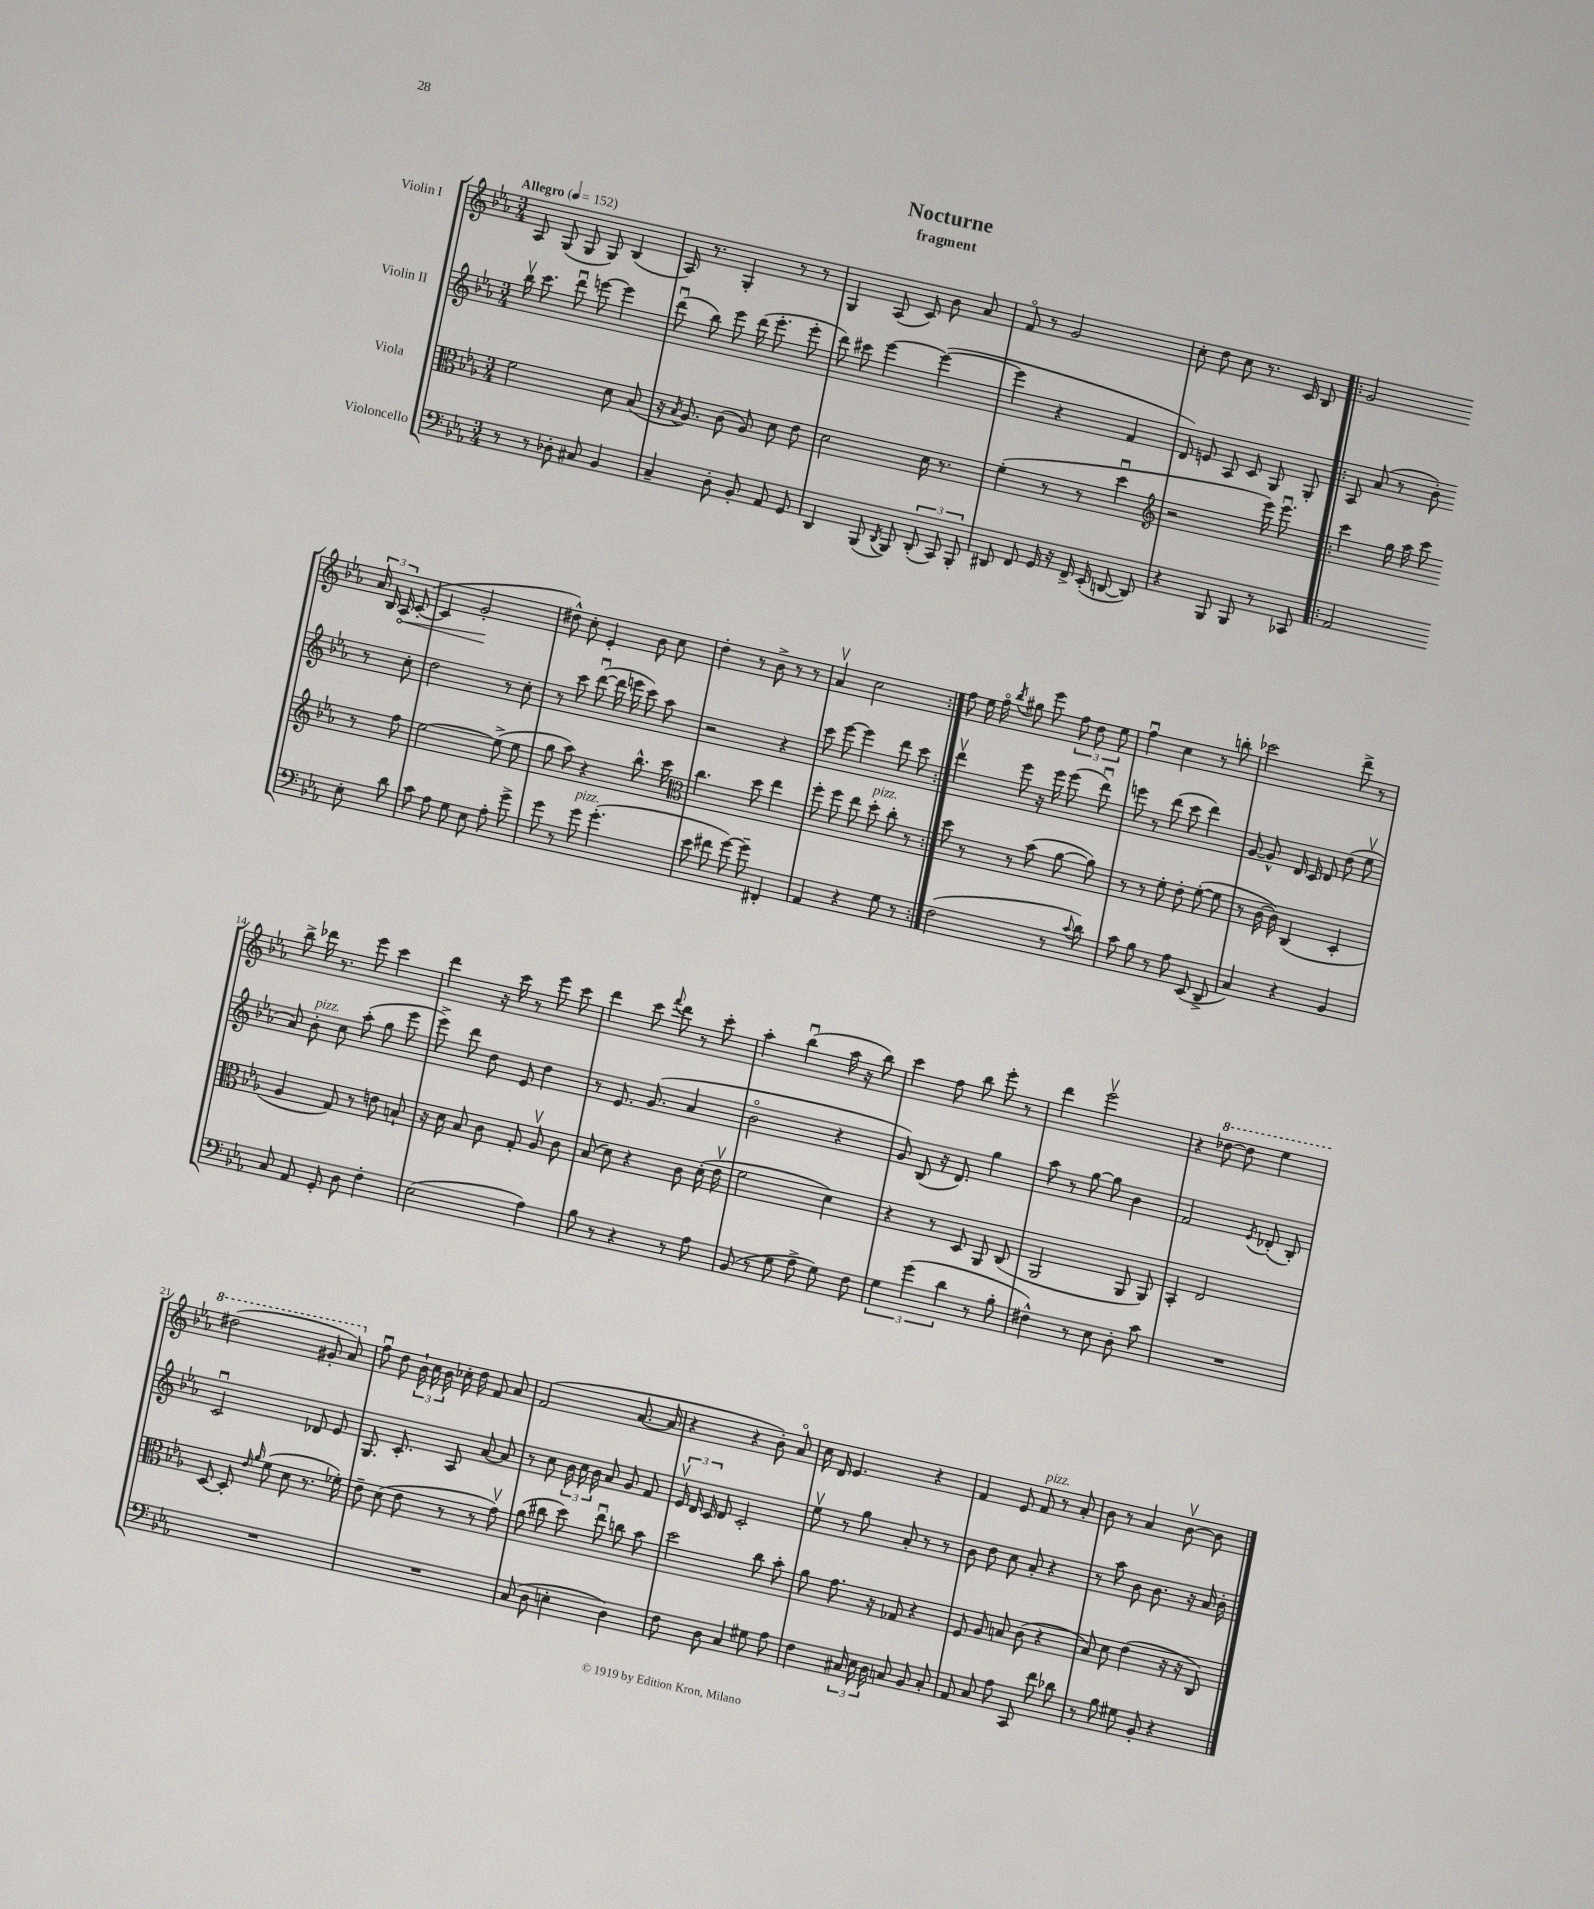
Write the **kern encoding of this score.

**kern	**kern	**kern	**kern
*staff4	*staff3	*staff2	*staff1
*clefF4	*clefC3	*clefG2	*clefG2
*k[b-e-a-]	*k[b-e-a-]	*k[b-e-a-]	*k[b-e-a-]
*M3/4	*M3/4	*M3/4	*M3/4
*MM152	*MM152	*MM152	*MM152
8r	2f	16bb-v	8A-
.	.	8.ccc	.
8r	.	.	(8G
8D-'	.	8dddu	8G
8C#	.	[8eee	8G)
4BB-	8d	4eee]	(4B-
.	(8B-	.	.
=	=	=	=
4C~	16r	(8dddu	16A-)
.	8qB-	.	.
.	8.A-)	.	8.r
.	.	8bb-)	.
8D'	(8c	8eee-	4G'
8BB-'	8A-)	(16ddd	.
.	.	8.eee-'	.
8AA-	8d	.	8r
8GG	8e-	8eee-'	8r
=	=	=	=
4DD	2d	8ddd)	4G
.	.	8ccc#	.
(8BBB-	.	[4eee-	(8A-
8qDD	.	.	.
8BBB-)	.	.	8c)
(12DD'	16d	(4eee-_	8b-
.	8.r	.	.
12CC)	.	.	.
.	.	.	8a-
12BBB-'	.	.	.
=	=	=	=
8DD#	(4f'	4eee-]	8fo
8FF	.	.	8r
16GG	8r	4r	2g
16r	.	.	.
16FF^	8r	.	.
(16EE-'	.	.	.
[8DD	4ddu	4f	.
8DD])	.	.	.
=	=	=	=
*	*clefG2	*	*
4r	2r	8d)	8cc'
.	.	8e	8dd
8BBB-	.	8A-	8cc
8BBB-	.	8c	8.r
8r	16eee-)	8G	.
.	8.eee-u	.	16c
8CC-	.	8G'	8B-
=!|:	=!|:	=!|:	=!|:
2AA-	4ccc	8A-	2g
.	.	(8a-	.
.	16gg	8r	.
.	16aa-	.	.
.	8ccc	8b-')	.
8E-'	8r	8r	24a-
.	.	.	24B-
.	.	.	24A-
8d	8ff	8cc'	([8c'
=	=	=	=
8c	[2ee-	2dd	4c]
8A-	.	.	.
8G	.	.	2g'
8E-	.	.	.
8A-'	(8ee-^]	8r	.
8g^	8ee-	8cc'	.
=	=	=	=
8g	8gg	8r	8dd#^^)
8r	8aa-)	8ccc	8cc'
8g	4r	([8dddu	4e-'
(4.g'	.	16ddd]	.
.	.	16eee	.
.	8.bb-^^	8ccc)	8b-
.	.	8aa-	8cc
.	16ccc	.	.
=	=	=	=
*	*clefC3	*	*
8e-	4.cc	2r	4dd'
8f#	.	.	.
[8g)	.	.	8r
8g~]	8dd	.	8b-^
4FF#'	4ee-	4r	8r
.	.	.	8r
=	=	=	=
4AA-	8ff'	8ccc	4a-v
.	8ff	[8eee-	.
4r	8ee-	4eee-]	2cc
.	8dd'	.	.
8G	8cc'	8ddd	.
8r	8r	8ccc	.
=:|!	=:|!	=:|!	=:|!
(2F	8dd	4dddv	8ff
.	8r	.	16ee-
.	.	.	16ffo
.	.	.	8qbb-
.	8r	8eee-	8gg#
.	(8b-	16r	8eee-
.	.	16eee-	.
8r	[8a-	(8eee-	12ff
.	.	.	12dd
8qqc	.	.	.
8d)	8a-])	8dddu)	.
.	.	.	12ee-
=	=	=	=
8c	8r	8eee	4ffu
8B-	8r	8r	.
8r	8f'	(8ddd	4cc
8A-	8e-'	8ccc	.
(8EE-	([8f'	4ddd)	8r
8DD^	8f]	.	8bb'
=	=	=	=
4C)	8r	[8g	2ccc-
.	[16c	8g^^]	.
.	16c])	.	.
4r	(4C	16d	.
.	.	16c	.
.	.	8d	.
4BB-	4D'	(8dd	8ddd^
.	.	8ee-v	8r
=	=	=	=
8C	4A-	8a-)	8bb-^
8AA-	.	8b-'	16ddd-
.	.	.	8.r
8GG'	8G)	8cc	.
8D	8r	(8aa-'	8eee-
4F'	8e	8gg	4ccc
.	8B`	8eee-	.
=	=	=	=
(2E-	16r	8eee-^)	4ddd
.	16d	.	.
.	8B-	8ddd	.
.	8c	8dd	16r
.	.	.	16ccc
.	8G'	8e-	8r
4A-)	8A-v	4dd	8eee-
.	8c	.	8ccc
=	=	=	=
8B-	(8B-	8r	4ddd
8r	8d)	8.e-	.
4r	4r	.	8ccc
.	.	(8.g	.
.	.	.	8qqfff
.	.	.	8ddd
8r	8c	4a-	8r
8A-	(16d'	.	8ccc'
.	16e-v	.	.
=	=	=	=
(8BB-	2f	2b-o	4aa-'
8r	.	.	.
8G	.	.	(4bb-u
8A-^	.	.	.
8G)	4d)	4r	16aa-
.	.	.	16r
8F	.	.	8bb-)
=	=	=	=
6G	4r	8g)	4ccc
.	.	(8B-	.
(6g	.	.	.
.	8r	16r	8ff
.	.	8.d)	.
6d	.	.	.
.	8D	.	8bb-
8r	8AA-	4gg	8eee-'
8B-'	(8C	.	8r
=	=	=	=
4F#^^)	2AA-	8aa-	4ddd
.	.	8r	.
8r	.	[8gg	2eee-v
8E-	.	8gg]	.
8D'	8AA-	4b-	.
8c	8AA-)	.	.
=	=	=	=
2.r	4BB-'	2f	4r
.	2E-	.	[8ddd-
.	.	.	8ddd-]
.	.	8qe-	.
.	.	(8d-'	4eee-
.	.	8B-')	.
=	=	=	=
2.r	[8D	2cu	(2ddd#
.	8D']	.	.
.	16qqe-	.	.
.	16qqa-	.	.
.	(8f	.	.
.	8d	.	.
.	8.r	8d-	8gg#'
.	.	8e-	8aa-)
.	16f-')	.	.
=	=	=	=
2.r	8e-~	8.G	8ffu
.	(8d	.	8dd
.	.	8.c'	.
.	8e-	.	24b-`
.	.	.	24cc
.	.	.	24b-
.	8r	8A-	16cc-'
.	.	.	16dd
.	8r	[8a-	8f
.	8gv)	8a-]	8a-
=	=	=	=
(8C	(8a-	8r	(2f
8D	8cc#	8cc	.
4E'	8dd)	24b-	.
.	.	24cc	.
.	.	24b-	.
.	8ee-u	8a-	.
4D)	8cc	8g	[8.a-
.	8b-	8f	.
.	.	.	16a-]
=	=	=	=
8F	2dd	24e-v	4r
.	.	24d	.
.	.	24c	.
8D	.	8d	.
4C	.	2c'	4r
8G#	8cc	.	8b-')
8A-	8b-'	.	8a-o
=	=	=	=
4F	8a-	8ee-v	16cc
.	.	.	16d
.	8.g	8r	4.e-
24C#	.	8gg	.
24E-	.	.	.
.	16r	.	.
24D	.	.	.
8C	8G-	8a-'	.
8BB-	4r	8r	4r
8C'	.	8r	.
=	=	=	=
8AA-	8F	8b-	4f
8C	8A-	8dd	.
8A-	8B	8cc	8e-
8CC	(8c	8a-'	8f
8f	4r	4r	8r
8d-	.	.	8a-'
=	=	=	=
8r	8B-)	8r	8b-
8B-	8d	8aa-	8r
8G#	(4e-	8b-	4a-
8BB-'	.	8.b-	.
4r	16r	.	[8b-v
.	16r	16r	.
.	8C)	16a-	8b-]
.	.	16b-'	.
==	==	==	==
*-	*-	*-	*-
